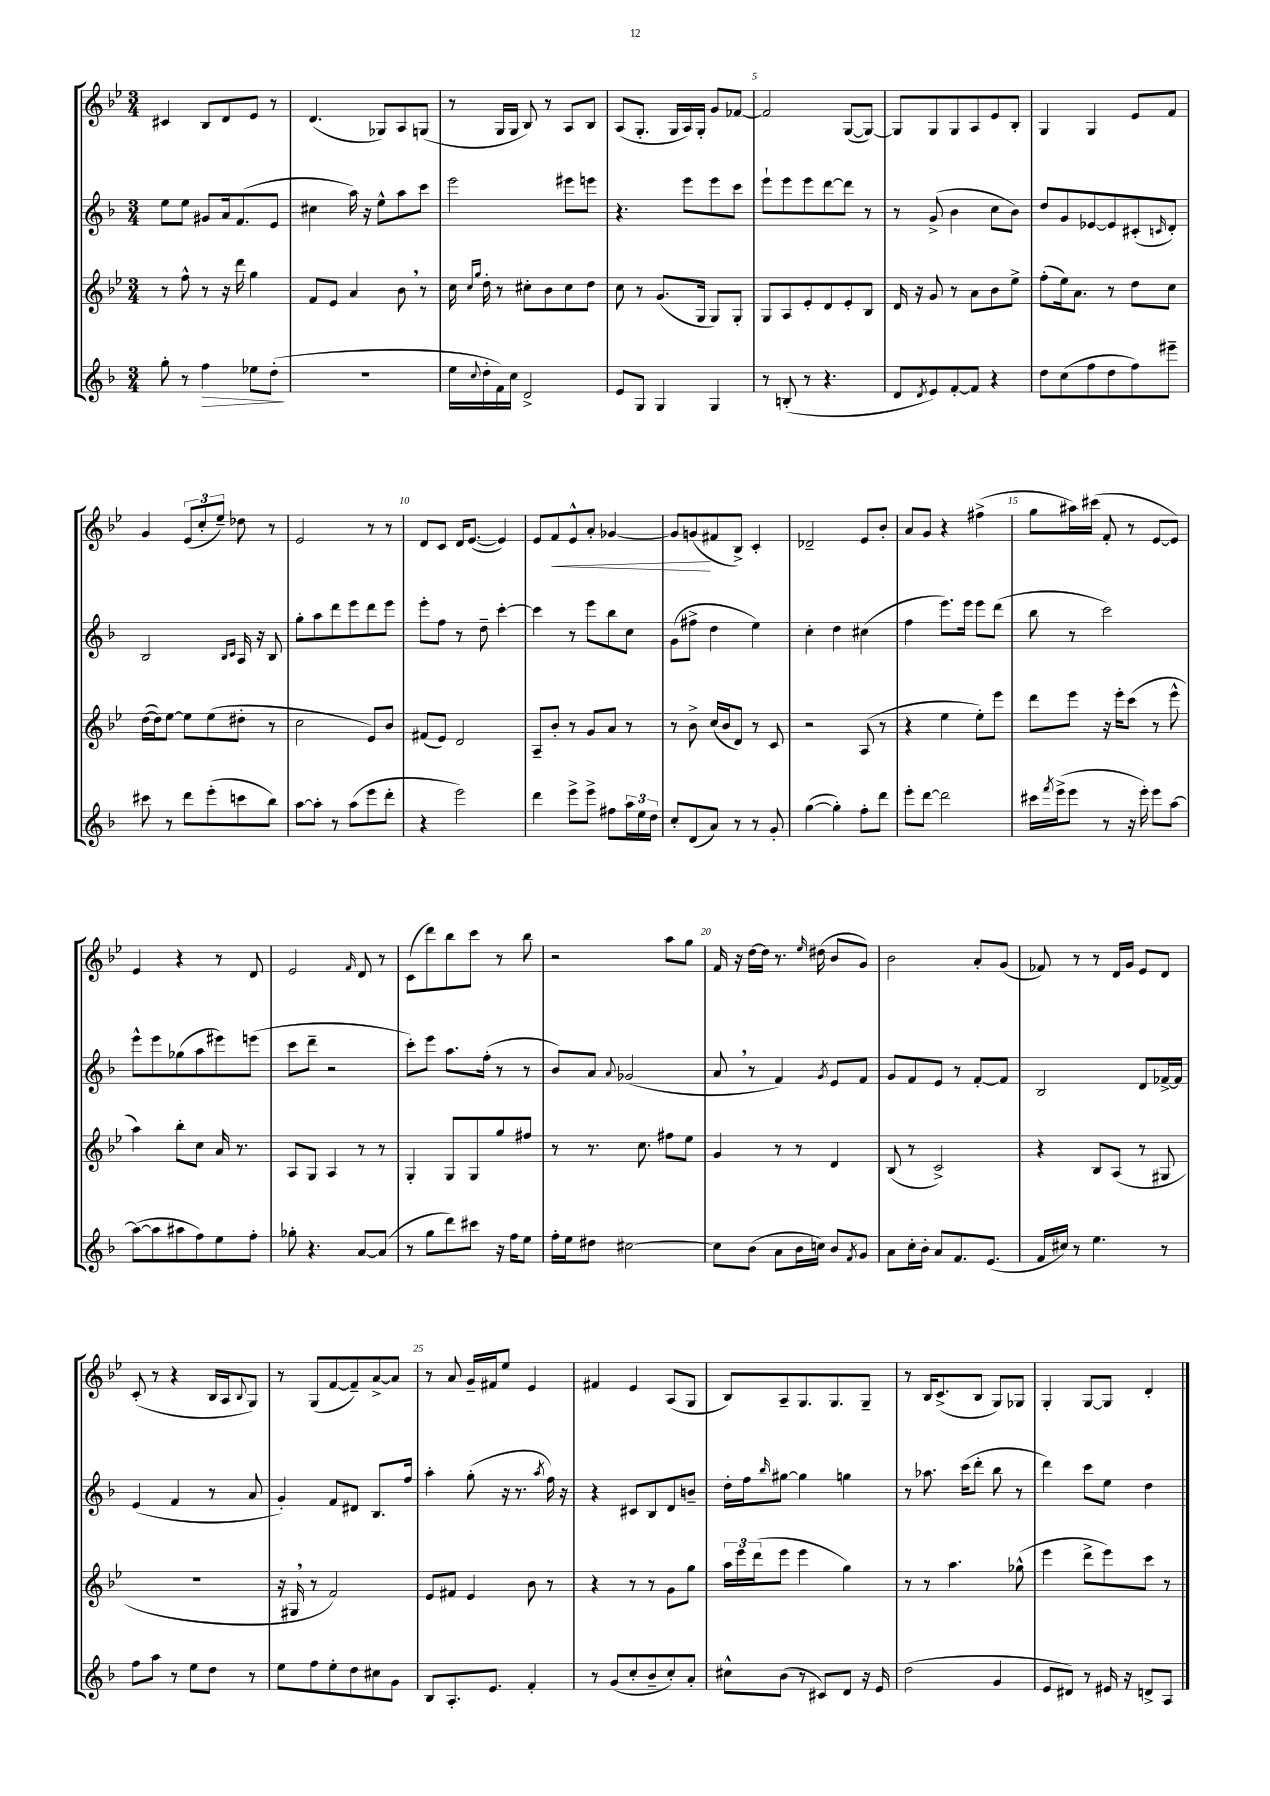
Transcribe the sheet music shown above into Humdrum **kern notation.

**kern	**kern	**kern	**kern
*staff4	*staff3	*staff2	*staff1
*clefG2	*clefG2	*clefG2	*clefG2
*k[b-]	*k[b-e-]	*k[b-]	*k[b-e-]
*M3/4	*M3/4	*M3/4	*M3/4
8gg'\	8r	8ee\L	4c#/
8r	8ff^^\	8ee\J	.
4ff\	8r	8g#/L	8B-/L
.	16r	16a/k	8d/
.	16ddd\	(8.f/	.
8ee-\L	4gg\	.	8e-/J
(8dd'\J	.	8e/J	8r
=	=	=	=
2.r	8f/L	4cc#\	(4.d/
.	8e-/J	.	.
.	4a/	16aa\)	.
.	.	16r	.
.	.	8ee^^\L	8G-/L)
.	8b-\	8aa\	8A/
.	8r	8ccc\J	(8G/J
=	=	=	=
16ee\LL	16cc\	2eee\	8r
.	16qqcc/LL	.	.
8qqcc/	16qqgg/JJ	.	.
16dd'\	16dd'\	.	.
16f\)	8r	.	16G/LL
16cc\JJ	.	.	16G/JJ
2d^/	8cc#'\L	.	8B-/)
.	8b-\	.	8r
.	8cc#\	8eee#\L	8A/L
.	8dd\J	8eee\J	8B-/J
=	=	=	=
8e/L	8cc\	4.r	(8A/L
8G/J	8r	.	8.G'/J
4G/	(8.g/L	.	.
.	.	.	16G/LL
.	.	8eee\L	16A/)
.	16G/Jk	.	16G'/JJ
4G/	8G/L)	8eee\	8g/L
.	8G'/J	8ccc\J	[8f-/J
=	=	=	=
8r	8G/L	8eee`\L	2f-/]
(8B'/	8A/	8eee\	.
8r	8e-'/	8eee\	.
4.r	8d/	[8ddd\	.
.	8e-'/	8ddd\]J	([8G/L
.	8B-/J	8r	8G/_J)
=	=	=	=
8d/L	16d/	8r	8G/]L
.	16r	.	.
8qd/	.	.	.
8e/)	8g/	(8g^/	8G/
[8f'/	8r	4b-\	8G/
8f/]J	8a\L	.	8A/
4r	8b-\	8cc\L	8e-/
.	8ee-^\J	8b-\J)	8B-'/J
=	=	=	=
8dd\L	(8ff'\L	8dd/L	4G/
(8cc\	16ee-\k)	8g/	.
.	8.a\J	.	.
8ff\	.	[8e-/	4G/
8dd\	8r	8e-/]	.
8ff\)	8dd\L	(8c#'/	8e-/L
.	.	16qqc/	.
8eee#~\J	8cc\J	8d'/J)	8f/J
=	=	=	=
8ccc#\	([16dd\LL	2B-/	4g/
.	16dd\]J)	.	.
8r	[8ee-\J	.	.
8ddd\L	8ee-\]L	.	(12e-/L
.	.	.	12cc'/
(8eee'\	(8ee-\	.	.
.	.	.	12ee-~/J)
.	.	16qqB-/LL	.
.	.	16qqc/JJ	.
8ccc\	8dd#'\J	16A/	8dd-\
.	.	16r	.
8bb-\J)	8r	8B-/	8r
=	=	=	=
[8aa\L	2cc\	8gg'\L	2e-/
8aa'\]J	.	8aa\	.
8r	.	8ddd\	.
(8aa\L	.	8eee\	.
8eee\	8e-/L)	8ddd\	8r
8ddd'\J	8b-/J	8eee\J	8r
=	=	=	=
4r	(8f#/L	8eee'\L	8d/L
.	8e-/J)	8ff\J	8c/J
2eee\)	2d/	8r	16d/LK
.	.	.	([8.e-/J
.	.	8dd~\	.
.	.	[4ccc'\	4e-/])
=	=	=	=
4ddd\	8A~/L	4ccc\]	8e-/L
.	8b-'/J	.	8f/
8eee^\L	8r	8r	8e-^^/
8eee^\J	8g/L	8eee\L	8a'/J
8ff#\L	8a/J	8bb-\	[4g-/
24aa\L	8r	8cc\J	.
24ee\	.	.	.
24dd\JJ	.	.	.
=	=	=	=
8cc'/L	8r	(8g\L	8g-/]L
(8d/	8b-^\	8ff#^\J	(8g/
8a/J)	(16cc/LL	4dd\	8f#/
.	16b-/J	.	.
8r	8d/J)	.	8B-^/J)
8r	8r	4ee\)	4c'/
8g'/	8c/	.	.
=	=	=	=
([4gg\	2r	4cc'\	2d-~/
4gg'\])	.	4dd\	.
8ff'\L	(8A/	(4cc#\	8e-/L
8ddd\J	8r	.	8b-'/J
=	=	=	=
8eee'\L	4r	4ff\	8a/L
[8ddd\J	.	.	8g/J
2ddd\]	4ee-\	8.eee\L)	4r
.	.	16eee\Jk	.
.	8ee-'\L)	8eee\L	(4ff#^\
.	8eee-\J	(8ddd\J	.
=	=	=	=
16ccc#\LL	8ddd\L	8bb-\	8gg\L
8qfff/	.	.	.
(16eee^\J	.	.	.
8eee\J	8eee-\J	8r	16aa#\L)
.	.	.	(16ccc#\JJ
8r	16r	2ccc\)	8f'/
.	16eee-'\LK	.	.
16r	(8ccc\J	.	8r
16eee'\)	.	.	.
8eee\L	8r	.	[8e-/L
[8aa\J	8eee-^^\	.	8e-/]J)
=	=	=	=
(8aa\_L	4aa\)	8eee^^\L	4e-/
8aa\]	.	8eee\	.
8aa#\	8bb-'\L	(8gg-\	4r
8ff\)	8cc\J	8aa\	.
8ee\	16a/	8eee#\)	8r
.	8.r	.	.
8ff'\J	.	(8eee\J	8d/
=	=	=	=
8gg-'\	8A/L	8ccc\L	2e-/
4.r	8G/J	8ddd~\J	.
.	4A/	2r	.
.	.	.	16qqf/
[8a/L	8r	.	8d/
(8a/]J	8r	.	8r
=	=	=	=
8r	4G'/	8ccc'\L)	(8c\L
8gg\L	.	8eee\J	8ddd\)
8ddd\)	8G/L	8.aa\L	8bb-\
8ccc#\J	8G/	.	8ccc\J
.	.	(16ff'\Jk	.
16r	8gg/	8r	8r
16ff\LK	.	.	.
8ee\J	8ff#/J	8r	8bb-\
=	=	=	=
16ff'\LL	8r	8b-/L)	2r
16ee\J	.	.	.
8dd#\J	8.r	8a/J	.
.	.	8qqa/	.
[2cc#\	.	(2g-/	.
.	8.cc\	.	.
.	8ff#\L	.	8aa\L
.	8ee-\J	.	8gg\J
=	=	=	=
8cc#\]L	4g/	8a/	16f/
.	.	.	16r
(8b-\J	.	8r	[16dd\LL
.	.	.	16dd\]JJ
8a\L	8r	4f/)	8.r
16b-\L	8r	.	.
.	.	.	16qqee-/
16cc\JJ)	.	.	(16dd#\
.	.	8qg/	.
8b-/L	4d/	8e/L	8b-/L
8qf/	.	.	.
8g/J	.	8f/J	8g/J)
=	=	=	=
8a\L	(8B-/	8g/L	2b-\
16cc'\L	8r	8f/	.
16b-'\JJ	.	.	.
8a/L	2c^/)	8e/J	.
8.f/	.	8r	.
.	.	[8f'/L	8a'/L
(8.e/J	.	.	.
.	.	8f/]J	(8g/J
=	=	=	=
16f/LL	4r	2B-/	8f-/)
16cc#/JJ)	.	.	.
8r	.	.	8r
4.ee\	8B-/L	.	8r
.	(8A/J	.	16d/LL
.	.	.	16g/JJ
.	8r	8d/L	8e-/L
8r	8G#/	[16f-^/L	8d/J
.	.	16f-/]JJ	.
=	=	=	=
8ff\L	2.r	(4e/	(8c'/
8aa\J	.	.	8r
8r	.	4f/	4r
8ee\L	.	.	.
8dd\J	.	8r	16B-/LL
.	.	.	16A/J
.	.	.	8qqB-/
8r	.	8a/	8G/J)
=	=	=	=
8ee\L	16r	4g'/)	8r
.	16G#/	.	.
8ff\	8r	.	(8G/L
8ee'\	2f/)	8f/L	[8f/
8dd\	.	8d#/J	8f~/])
8cc#\	.	8.B-/L	[8a^/
8g\J	.	.	8a/]J
.	.	16ff/Jk	.
=	=	=	=
8B-/L	8e-/L	4aa'\	8r
8.A'/	8f#/J	.	8a/
.	4e-/	(8gg'\	16g~/LL
8.e/J	.	.	16f#/J
.	.	16r	8ee-/J
.	.	8.r	.
4f'/	8b-\	.	4e-/
.	.	8qaa/	.
.	8r	16ff\)	.
.	.	16r	.
=	=	=	=
8r	4r	4r	4f#/
(8g/L	.	.	.
8cc'/	8r	8c#/L	4e-/
8b-~/	8r	8B-/	.
8cc'/)	8g\L	8d/	(8A/L
8a'/J	8gg\J	8b~/J	8G/J
=	=	=	=
8cc#^^\L	24aa\LL	16dd'\LL	8B-/L)
.	24eee-\	.	.
.	.	16ff\J	.
.	(24ddd\J	.	.
.	.	16qqbb-/	.
(8b-\J	8eee-\J	[8gg#\J	8A~/
8r	4eee-\	4gg#\]	8.G/
8c#/L)	.	.	.
.	.	.	8.G/
8d/J	4gg\)	4gg\	.
16r	.	.	8G~/J
16e/	.	.	.
=	=	=	=
(2dd\	8r	8r	8r
.	8r	8.aa-\	16B-/LK
.	.	.	(8.c^/
.	4.aa\	.	.
.	.	(16ccc\LK	.
.	.	8ddd'\J	8B-/J
4g/	.	8bb-\	8G/L)
.	(8gg-^^\	8r	8G-/J
=	=	=	=
8e/L	4eee-\	4ddd\)	4G'/
8d#/J)	.	.	.
8r	8ddd^\L	8ccc\L	[8G/L
16e#/	8eee-\)	8ee\J	8G/]J
16r	.	.	.
8d^/L	8ccc\J	4dd\	4d'/
8A/J	8r	.	.
==	==	==	==
*-	*-	*-	*-
